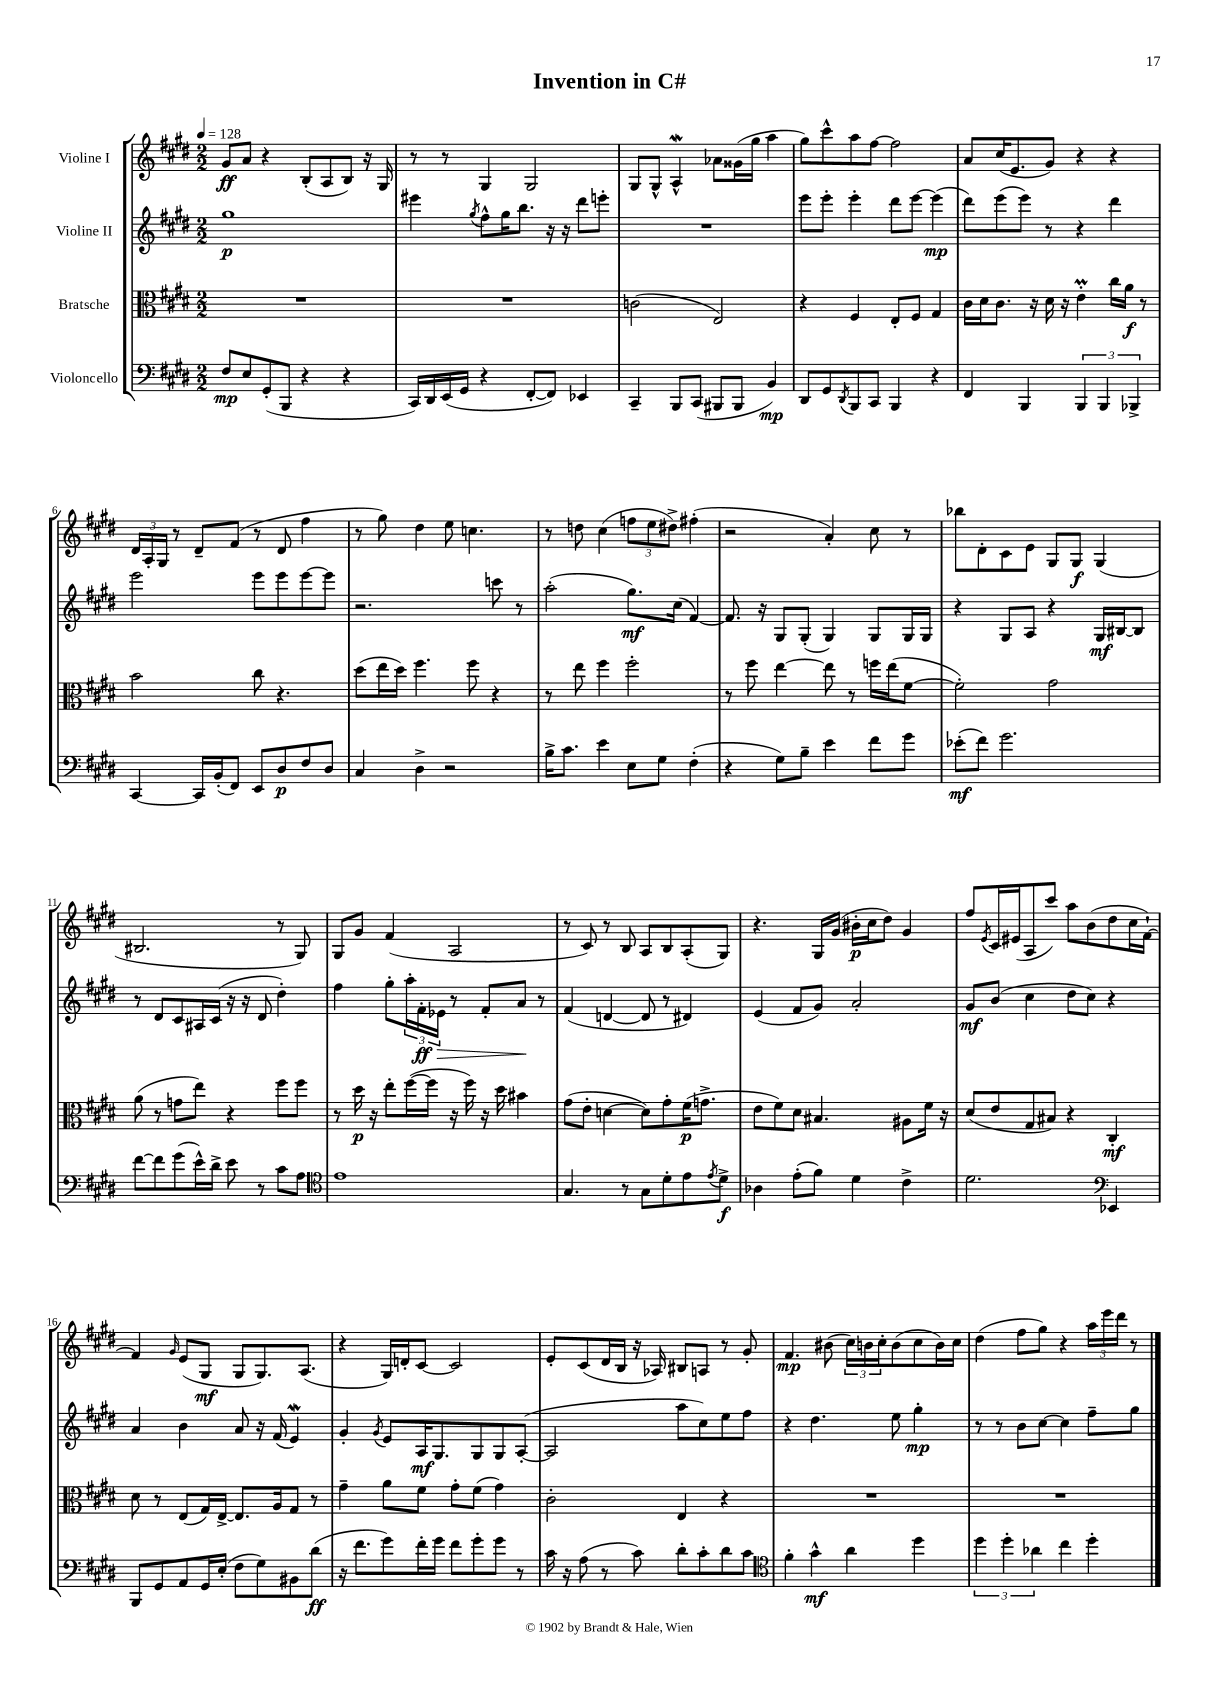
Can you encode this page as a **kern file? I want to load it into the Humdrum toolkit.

**kern	**dynam	**kern	**dynam	**kern	**dynam	**kern	**dynam
*part4	*part4	*part3	*part3	*part2	*part2	*part1	*part1
*staff4	*staff4	*staff3	*staff3	*staff2	*staff2	*staff1	*staff1
*I"Violoncello	*	*I"Bratsche	*	*I"Violine II	*	*I"Violine I	*
*clefF4	*	*clefC3	*	*clefG2	*	*clefG2	*
*k[f#c#g#d#]	*	*k[f#c#g#d#]	*	*k[f#c#g#d#]	*	*k[f#c#g#d#]	*
*M2/2	*	*M2/2	*	*M2/2	*	*M2/2	*
*MM128	*	*MM128	*	*MM128	*	*MM128	*
=1	=1	=1	=1	=1	=1	=1	=1
8F#/L	mp	1r	.	1gg#	p	8g#/L	ff
8E/	.	.	.	.	.	8a/J	.
(8GG#'/	.	.	.	.	.	4r	.
8BBB/J	.	.	.	.	.	.	.
4r	.	.	.	.	.	(8B'/L	.
.	.	.	.	.	.	8A/	.
4r	.	.	.	.	.	8B/J)	.
.	.	.	.	.	.	16r	.
.	.	.	.	.	.	16G#/	.
=2	=2	=2	=2	=2	=2	=2	=2
16CC#/LL)	.	1r	.	4eee#X\	.	8r	.
16DD#/	.	.	.	.	.	.	.
(16EE/	.	.	.	.	.	8r	.
16GG#/JJ	.	.	.	.	.	.	.
.	.	.	.	8qgg#/	.	.	.
4r	.	.	.	8ff#^^\L	.	4G#/	.
.	.	.	.	16gg#\K	.	.	.
.	.	.	.	8.bb\J	.	.	.
[8FF#'/L	.	.	.	.	.	2G#/	.
8FF#/J])	.	.	.	16r	.	.	.
.	.	.	.	16r	.	.	.
4EE-X/	.	.	.	8ddd#\L	.	.	.
.	.	.	.	8eeen'\J	.	.	.
=3	=3	=3	=3	=3	=3	=3	=3
4CC#~/	.	(2cn\	.	1r	.	8G#/L	.
.	.	.	.	.	.	8G#^^/J	.
8BBB/L	.	.	.	.	.	4Aw^^/	.
(8CC#/J	.	.	.	.	.	.	.
8BBB#X/L	.	2E/)	.	.	.	8a-X\L	.
8BBB#/J	.	.	.	.	.	(16g##X\L	.
.	.	.	.	.	.	16gg#\JJ	.
4BB/)	mp	.	.	.	.	4aa\	.
=4	=4	=4	=4	=4	=4	=4	=4
8DD#/L	.	4r	.	8eee\L	.	8gg#\L)	.
8GG#/	.	.	.	8eee'\J	.	8ccc#^^\	.
8qDD#/	.	.	.	.	.	.	.
8BBB/	.	4F#/	.	4eee'\	.	8aa\	.
8CC#/J	.	.	.	.	.	[8ff#\J	.
4BBB/	.	8E'/L	.	8ddd#\L	.	2ff#\]	.
.	.	8F#/J	.	[8eee\J	.	.	.
4r	.	4G#/	.	(4eee\]	mp	.	.
=5	=5	=5	=5	=5	=5	=5	=5
4FF#/	.	16c#\LL	.	8ddd#\L)	.	8a/L	.
.	.	16d#\J	.	.	.	.	.
.	.	8.c#\J	.	(8eee\	.	(16cc#/K	.
.	.	.	.	.	.	8.e/	.
4BBB/	.	.	.	8eee\J)	.	.	.
.	.	16r	.	.	.	.	.
.	.	16d#\	.	8r	.	8g#/J)	.
.	.	16r	.	.	.	.	.
6BBB/	.	4eM'\	.	4r	.	4r	.
6BBB/	.	.	.	.	.	.	.
.	.	16cc#\LL	.	4ddd#\	.	4r	.
.	.	16a\JJ	f	.	.	.	.
6BBB-X^/	.	.	.	.	.	.	.
.	.	8r	.	.	.	.	.
!!LO:LB:g=z
=6	=6	=6	=6	=6	=6	=6	=6
[4CC#/	.	2b\	.	2eee\	.	24d#/LL	.
.	.	.	.	.	.	24A'/	.
.	.	.	.	.	.	24G#/JJ	.
.	.	.	.	.	.	8r	.
16CC#/LL]	.	.	.	.	.	8d#~/L	.
(16BB'/J	.	.	.	.	.	.	.
8FF#/J)	.	.	.	.	.	(8f#/J	.
8EE/L	.	8cc#\	.	8eee\L	.	8r	.
8D#/	p	4.r	.	8eee\	.	8d#/	.
8F#/	.	.	.	[8eee\	.	4ff#\	.
8D#/J	.	.	.	8eee\J]	.	.	.
=7	=7	=7	=7	=7	=7	=7	=7
4C#/	.	(8dd#\L	.	2.r	.	8r	.
.	.	16ee\L	.	.	.	8gg#\)	.
.	.	16dd#\JJ)	.	.	.	.	.
4D#^\	.	4.ff#\	.	.	.	4dd#\	.
2r	.	.	.	.	.	8ee\	.
.	.	8ff#\	.	.	.	4.ccn\	.
.	.	4r	.	8cccn\	.	.	.
.	.	.	.	8r	.	.	.
=8	=8	=8	=8	=8	=8	=8	=8
16B^\KL	.	8r	.	(2aa'\	.	8r	.
8.c#\J	.	.	.	.	.	.	.
.	.	8ee\	.	.	.	8ddn\	.
4e\	.	4ff#\	.	.	.	(4cc#\	.
8E\L	.	2ff#'\	.	8.gg#\L)	mf	12ffn\L	.
.	.	.	.	.	.	12ee\	.
8G#\J	.	.	.	.	.	.	.
.	.	.	.	.	.	12dd#X^\J)	.
.	.	.	.	(16cc#\Jk	.	.	.
(4F#'\	.	.	.	[4f#/)	.	(4ff#X'\	.
=9	=9	=9	=9	=9	=9	=9	=9
4r	.	8r	.	8.f#/]	.	2r	.
.	.	8ff#\	.	.	.	.	.
.	.	.	.	16r	.	.	.
8G#\L)	.	[4ee\	.	8G#/L	.	.	.
8B~\J	.	.	.	(8G#'/J	.	.	.
4e\	.	8ee\]	.	4G#/)	.	4a'/)	.
.	.	8r	.	.	.	.	.
8f#\L	.	16ffn\LL	.	8G#/L	.	8cc#\	.
.	.	(16ee\J	.	.	.	.	.
8g#\J	.	[8f#\J	.	16G#/L	.	8r	.
.	.	.	.	16G#/JJ	.	.	.
=10	=10	=10	=10	=10	=10	=10	=10
(8e-X'\L	mf	2f#'\])	.	4r	.	8bb-X\L	.
8f#\J)	.	.	.	.	.	8d#'\	.
2.g#\	.	.	.	8G#/L	.	8c#\	.
.	.	.	.	8A/J	.	8e\J	.
.	.	2g#\	.	4r	.	8G#/L	.
.	.	.	.	.	.	8G#/J	f
.	.	.	.	16G#/LL	mf	(4G#/	.
.	.	.	.	[16B#X/J	.	.	.
.	.	.	.	8B#/J]	.	.	.
!!LO:LB:g=z
=11	=11	=11	=11	=11	=11	=11	=11
[8f#\L	.	(8a\	.	8r	.	2.B#X/	.
8f#\]	.	8r	.	8d#/L	.	.	.
(8g#\	.	8gn\L	.	8c#/	.	.	.
16e^^\L)	.	8ee\J)	.	16A#X/L	.	.	.
16d#^\JJ	.	.	.	(16c#/JJ	.	.	.
8e\	.	4r	.	16r	.	.	.
.	.	.	.	16r	.	.	.
8r	.	.	.	8d#/	.	.	.
8c#\L	.	8ff#\L	.	4dd#'\)	.	8r	.
8A\J	.	8ff#\J	.	.	.	8G#/)	.
=12	=12	=12	=12	=12	=12	=12	=12
*clefC4	*	*	*	*	*	*	*
1e	.	8r	.	4ff#\	.	8G#/L	.
.	.	16dd#\	p	.	.	8g#/J	.
.	.	16r	.	.	.	.	.
.	.	8ee'\L	.	8gg#'\L	.	(4f#/	.
.	.	([16ff#\L	.	24aa'\L	.	.	.
.	.	.	.	24f#'\	ff	.	.
.	.	16ff#\JJ]	.	.	.	.	.
!	!	!	!	!	!LO:HP:b	!	!
.	.	.	.	24e-X\JJ	>	.	.
.	.	16r	.	8r	.	2A/	.
.	.	16ff#\)	.	.	.	.	.
.	.	16r	.	8f#'/L	.	.	.
.	.	16dd#\	.	.	.	.	.
.	.	4b#X\	.	8a/J	.	.	.
.	.	.	.	8r	]	.	.
=13	=13	=13	=13	=13	=13	=13	=13
4.G#/	.	(8g#\L	.	(4f#/	.	8r	.
.	.	8e'\J	.	.	.	8c#/)	.
.	.	[4dn\	.	[4dn/	.	8r	.
8r	.	.	.	.	.	8B/	.
8G#\L	.	8d\L])	.	8d/]	.	8A/L	.
8d#'\	.	8g#'\	.	8r	.	8B/	.
8e\	.	(16f#\K	p	4d#X/)	.	(8A'/	.
.	.	8.gn^\J	.	.	.	.	.
8qe/	.	.	.	.	.	.	.
8d#^\J	f	.	.	.	.	8G#/J)	.
=14	=14	=14	=14	=14	=14	=14	=14
4A-X\	.	8e\L	.	(4e/	.	4.r	.
.	.	8f#\)	.	.	.	.	.
(8e'\L	.	8d#\J	.	8f#/L	.	.	.
8f#\J)	.	4.B#X/	.	8g#/J)	.	16G#/LL	.
.	.	.	.	.	.	(16g#/JJ	.
4d#\	.	.	.	2a'/	.	16b#X'\LL	p
.	.	.	.	.	.	16cc#\J	.
.	.	.	.	.	.	8dd#\J)	.
4c#^\	.	8A#X\L	.	.	.	4g#/	.
.	.	16f#\Jk	.	.	.	.	.
.	.	16r	.	.	.	.	.
=15	=15	=15	=15	=15	=15	=15	=15
2.d#\	.	(8d#/L	.	8g#/L	mf	8ff#/L	.
.	.	.	.	.	.	8qe/	.
.	.	8e/	.	(8b/J	.	16c#/L	.
.	.	.	.	.	.	(16e#X/J	.
.	.	8G#/	.	4cc#\	.	8A/	.
.	.	8B#X/J)	.	.	.	8ccc#/J)	.
.	.	4r	.	8dd#\L	.	8aa\L	.
.	.	.	.	8cc#\J)	.	(8b\	.
*clefF4	*	*	*	*	*	*	*
4EE-X/	.	4C#'/	mf	4r	.	8dd#\	.
.	.	.	.	.	.	16cc#\L	.
.	.	.	.	.	.	[16f#`\JJ)	.
!!LO:LB:g=z
=16	=16	=16	=16	=16	=16	=16	=16
8BBB/L	.	8d#\	.	4a/	.	4f#/]	.
8GG#/	.	8r	.	.	.	.	.
.	.	.	.	.	.	16qqg#/	.
8AA/	.	(8E/L	.	4b\	.	(8e/L	.
16GG#/L	.	16G#/L)	.	.	.	8G#/J	mf
(16E'/JJ	.	[16E^/JJ	.	.	.	.	.
8F#\L	.	8.E/L]	.	8a/	.	8G#/L	.
8G#\)	.	.	.	16r	.	8.G#/)	.
.	.	16A/k	.	(16f#/	.	.	.
8BB#X\	.	8G#/J	.	4ew/)	.	.	.
.	.	.	.	.	.	(8.A/J	.
(8d#\J	ff	8r	.	.	.	.	.
=17	=17	=17	=17	=17	=17	=17	=17
16r	.	4g#~\	.	4g#'/	.	4r	.
8.f#\L	.	.	.	.	.	.	.
.	.	.	.	8qg#/	.	.	.
8g#\)	.	8a\L	.	8e/L	.	16G#/LL)	.
.	.	.	.	.	.	16dn'/J	.
16f#'\L	.	8f#\J	.	16A/K	mf	[8c#/J	.
16g#\JJ	.	.	.	8.G#/	.	.	.
8f#\L	.	8g#'\L	.	.	.	2c#/]	.
8g#'\	.	(8f#\J	.	8G#/	.	.	.
8g#\J	.	4g#\)	.	8G#/	.	.	.
8r	.	.	.	([8A'/J	.	.	.
=18	=18	=18	=18	=18	=18	=18	=18
16c#\	.	2c#'\	.	2A/]	.	8e'/L	.
16r	.	.	.	.	.	.	.
(8A\	.	.	.	.	.	(8c#/	.
8r	.	.	.	.	.	16d#/L	.
.	.	.	.	.	.	16B/JJ	.
8c#\)	.	.	.	.	.	16r	.
.	.	.	.	.	.	16A-X/)	.
8d#'\L	.	4E/	.	8aa\L	.	8B#X/L	.
8c#'\	.	.	.	8cc#\)	.	8An/J	.
8d#\	.	4r	.	8ee\	.	8r	.
8c#\J	.	.	.	8ff#\J	.	8g#'/	.
=19	=19	=19	=19	=19	=19	=19	=19
*clefC4	*	*	*	*	*	*	*
4f#'\	.	1r	.	4r	.	4.f#/	mp
4g#^^\	mf	.	.	4.dd#\	.	.	.
.	.	.	.	.	.	(8b#X\	.
4a\	.	.	.	.	.	24cc#\LL)	.
.	.	.	.	.	.	24bn\	.
.	.	.	.	.	.	24cc#'\J	.
.	.	.	.	8ee\	.	(8b\	.
4dd#\	.	.	.	4gg#'\	mp	8cc#\	.
.	.	.	.	.	.	16b\L)	.
.	.	.	.	.	.	16cc#\JJ	.
=20	=20	=20	=20	=20	=20	=20	=20
6dd#\	.	1r	.	8r	.	(4dd#\	.
.	.	.	.	8r	.	.	.
6dd#'\	.	.	.	.	.	.	.
.	.	.	.	8b\L	.	8ff#\L	.
6a-X\	.	.	.	.	.	.	.
.	.	.	.	[8cc#\J	.	8gg#\J)	.
4cc#\	.	.	.	4cc#\]	.	4r	.
4dd#'\	.	.	.	8ff#~\L	.	24aa\LL	.
.	.	.	.	.	.	24eee\	.
.	.	.	.	.	.	24ddd#\JJ	.
.	.	.	.	8gg#\J	.	8r	.
==	==	==	==	==	==	==	==
*-	*-	*-	*-	*-	*-	*-	*-
